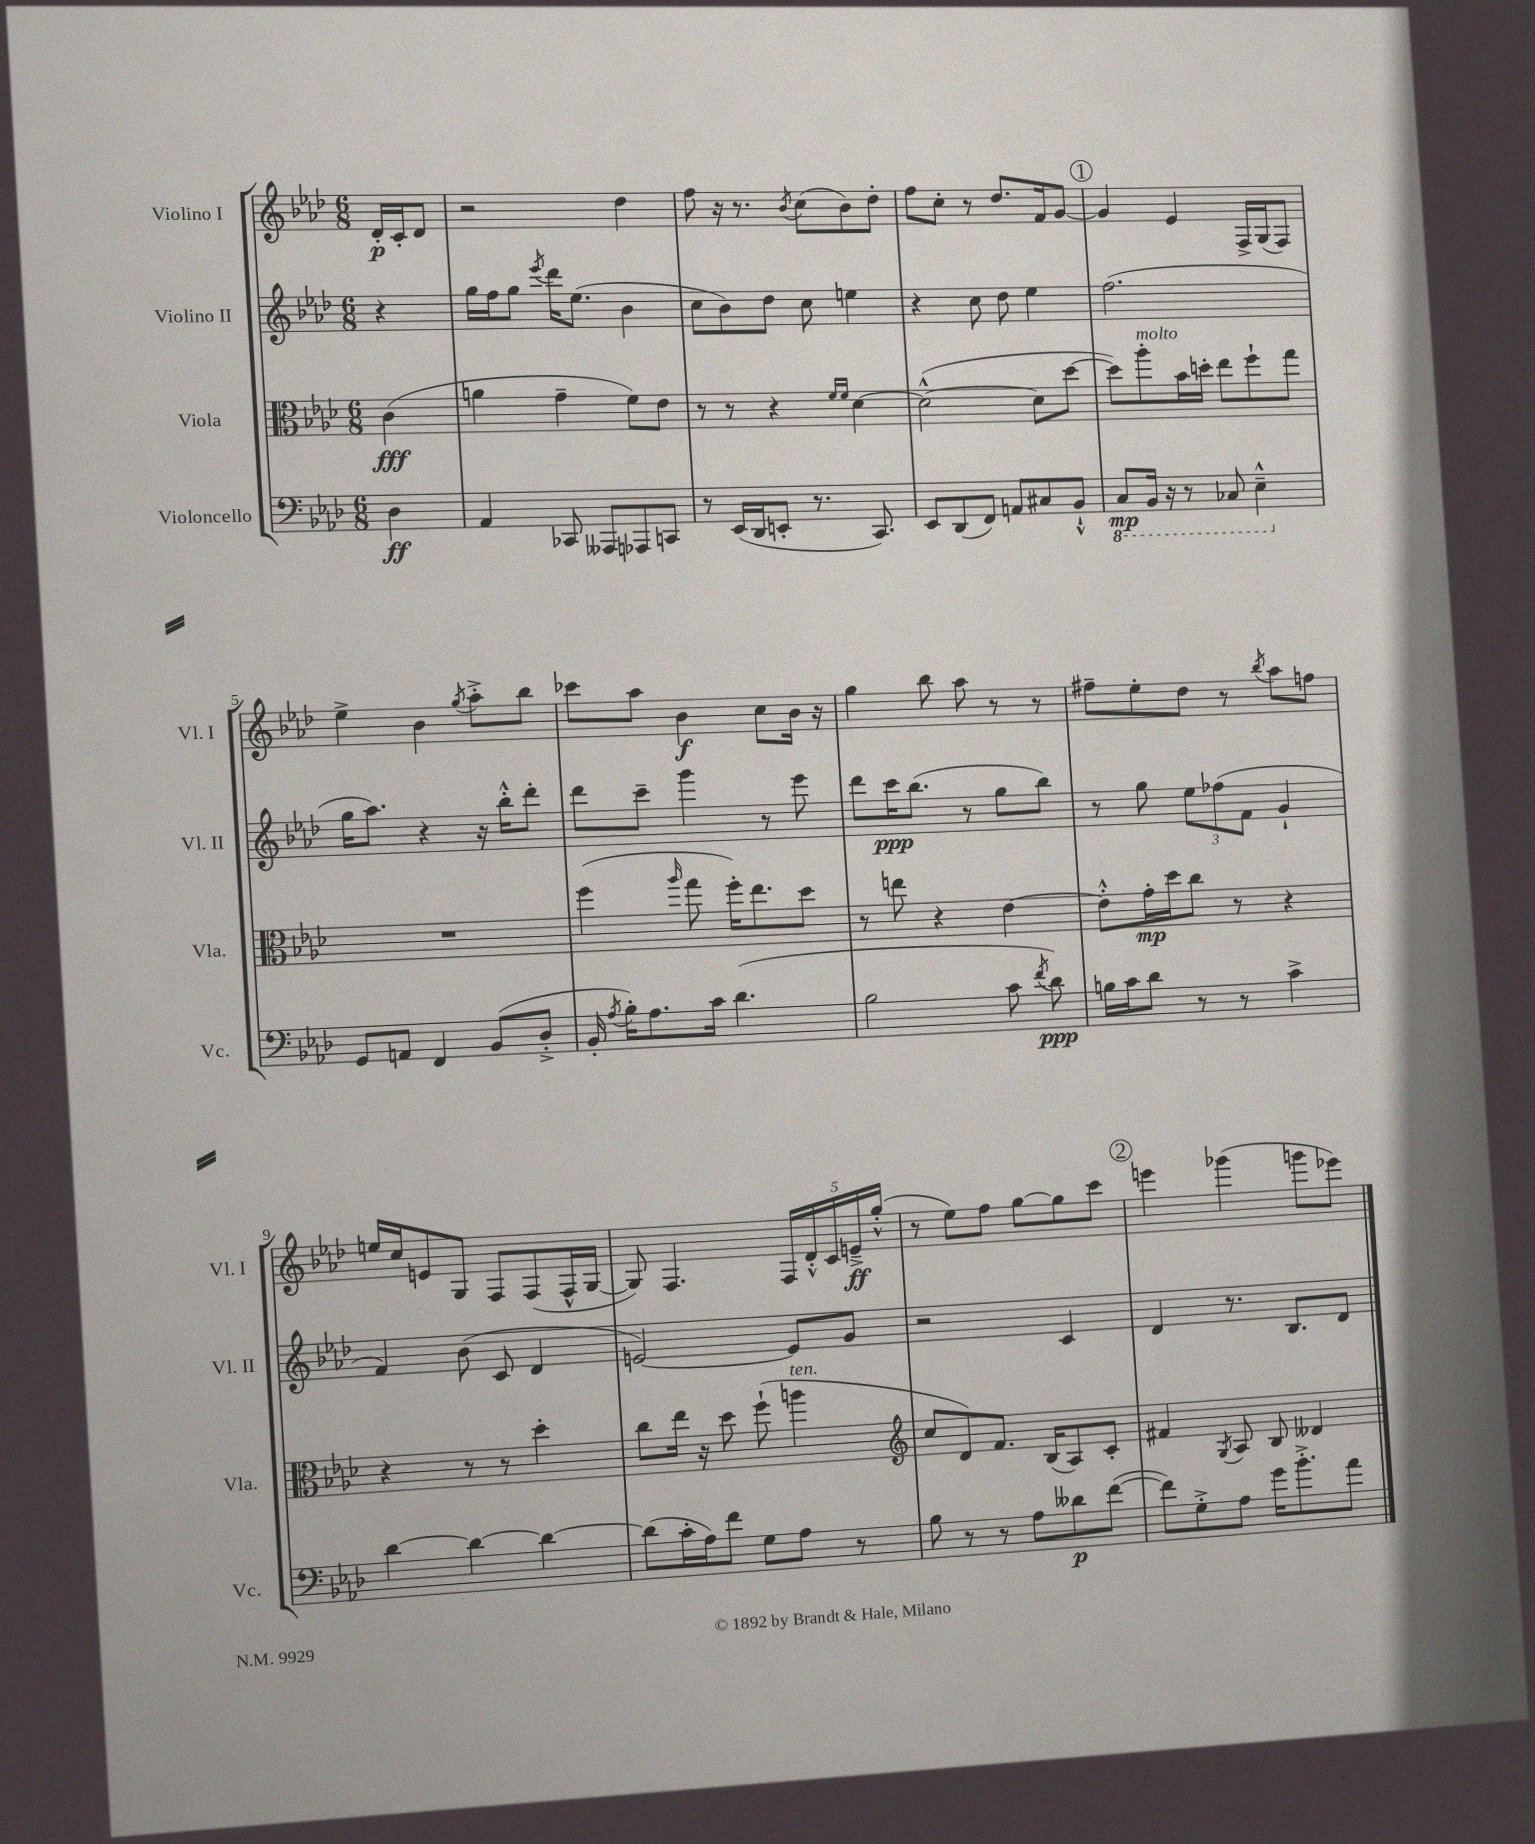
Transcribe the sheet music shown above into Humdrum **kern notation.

**kern	**kern	**kern	**kern
*staff4	*staff3	*staff2	*staff1
*clefF4	*clefC3	*clefG2	*clefG2
*k[b-e-a-d-]	*k[b-e-a-d-]	*k[b-e-a-d-]	*k[b-e-a-d-]
*M6/8	*M6/8	*M6/8	*M6/8
4D-	(4c	4r	16d-'
.	.	.	16c'
.	.	.	8d-
=	=	=	=
4AA-	4a	16gg	2r
.	.	16ff	.
.	.	8gg	.
.	.	8qeee-	.
8CC-	4g~	16ddd-	.
.	.	(8.ee-	.
8AAA--	.	.	.
8AAA-	8f)	4b-	4dd-
8CC	8e-	.	.
=	=	=	=
8r	8r	8cc	8ff
(16EE-	8r	8b-)	16r
16DD-	.	.	8.r
8EE'	4r	8dd-	.
.	.	.	8qb-
8.r	.	8cc	(8cc
.	16qqf	.	.
.	16qqf	.	.
.	[4d-	4ee	8b-)
8.CC)	.	.	.
.	.	.	8dd-'
=	=	=	=
8EE-	(2d-^^_	4r	8ff
(8DD-	.	.	8cc'
8FF)	.	8cc	8r
8AA	.	8dd-	8.dd-
8C#	8d-]	4ee-	.
.	.	.	16f
8BB-`^^	[8dd-	.	[8g
=	=	=	=
8CC	8dd-])	(2.ff	4g]
16BBB-	8aa-'	.	.
16r	.	.	.
8r	16b-	.	4e-
.	16dd'	.	.
8CC-	8ee-	.	.
4EE-~^^	8ff`	.	16F^
.	.	.	(16G
.	8gg	.	8F)
=	=	=	=
8GG	2.r	16gg	4ee-^
.	.	8.aa-)	.
8AA	.	.	.
4FF	.	4r	4b-
.	.	.	8qgg
(8BB-	.	16r	8aa-'^
.	.	16bb-'^^	.
8D-'^	.	8ddd-'	8bb-
=	=	=	=
16BB-'	(4ff	8ddd-	8ccc-
8qA-	.	.	.
16B-')	.	.	.
8.A-	.	8ccc~	8aa-
.	16qqaa-	.	.
.	8gg	4ggg	4b-
16c	.	.	.
(4.d-	16ff')	.	.
.	8.ee-	.	.
.	.	8r	8cc
.	8dd-	8eee-	16b-
.	.	.	16r
=	=	=	=
2B-	8r	8ddd-	4gg
.	8ee	16ccc	.
.	.	(8.bb-	.
.	4r	.	8bb-
.	.	8r	8aa-
8c	[4e-	8gg	8r
8qf	.	.	.
8d-)	.	8bb-)	8r
=	=	=	=
16B	8e-'^^]	8r	8ff#~
16c	.	.	.
8d-	16g'	8gg	8ee-'
.	16dd-	.	.
8r	8cc	12ee-	8dd-
.	.	(12ff-	.
8r	8r	.	8r
.	.	12f	.
.	.	.	8qbb-
4c^	4r	4g`	8aa-
.	.	.	8ff
=	=	=	=
[4d-	4r	4f)	16ee
.	.	.	16cc
.	.	.	8e
4d-_	8r	(8b-	8G
.	8r	8c	8F
4d-_	4dd-'	4d-	(8F
.	.	.	16F^^
.	.	.	[16G
=	=	=	=
(8d-]	8cc	[2e)	8G])
16c'	16ee-	.	4.F
16A-)	16r	.	.
8f	8dd-	.	.
8G	(8ff`	.	.
8A-	4aa	8e]	20F
.	.	.	20d-'^^
.	.	.	20c
8r	.	8g	.
.	.	.	20e~^
.	.	.	(20gg'^^
=	=	=	=
*	*clefG2	*	*
8B-	8cc	2r	8r
8r	8d-)	.	8ee-)
8r	8.f	.	8ff
8A-	.	.	[8gg
.	(16B-	.	.
8d--	8A-)	4c	8gg]
([8f	8c'	.	8ccc
=	=	=	=
8f])	4f#	4d-	4eee
8G'^	.	.	.
.	8qG	.	.
8A-	8A-	8.r	(4ggg-
16g	8B-	.	.
8.b-'^	.	8.B-	.
.	4d--	.	8ggg
8a-	.	8d-	8eee-)
==	==	==	==
*-	*-	*-	*-
